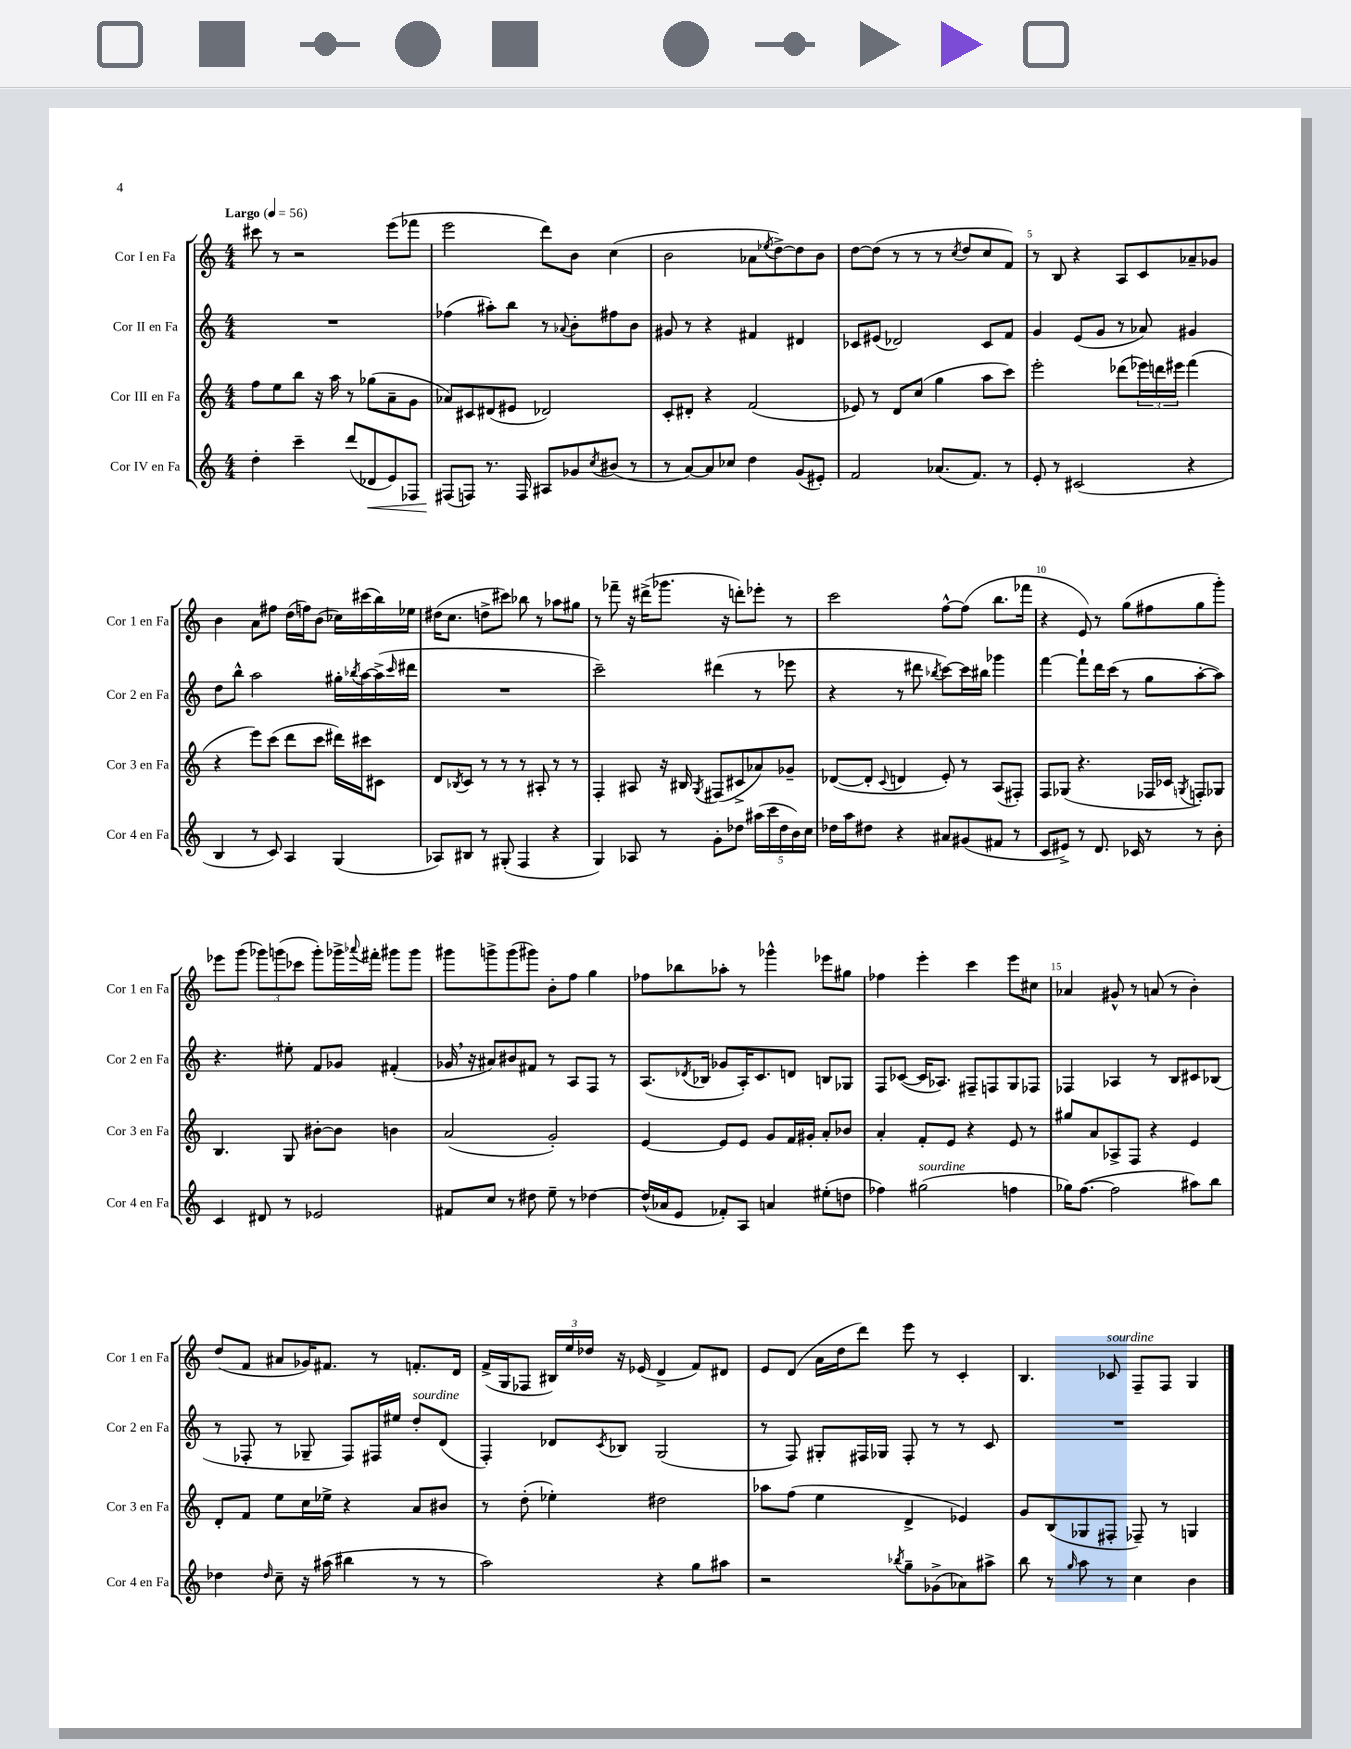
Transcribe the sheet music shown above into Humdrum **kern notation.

**kern	**dynam	**kern	**kern	**kern
*part4	*part4	*part3	*part2	*part1
*staff4	*staff4	*staff3	*staff2	*staff1
*I"Cor IV en Fa	*	*I"Cor III en Fa	*I"Cor II en Fa	*I"Cor I en Fa
*I'Cor 4 en Fa	*	*I'Cor 3 en Fa	*I'Cor 2 en Fa	*I'Cor 1 en Fa
*clefG2	*	*clefG2	*clefG2	*clefG2
*k[]	*	*k[]	*k[]	*k[]
*M4/4	*	*M4/4	*M4/4	*M4/4
*MM56	*	*MM56	*MM56	*MM56
=1	=1	=1	=1	=1
!	!	!	!	!LO:TX:a:B:t=Largo
4dd'\	.	8ff\L	1r	8ccc#X\
.	.	8ee\	.	8r
4ccc~\	.	8bb\J	.	2r
.	.	16r	.	.
.	.	16aa\	.	.
(8ddd/L	.	8r	.	.
!	!LO:HP:b	!	!	!
8d-X/	<	(8gg-X\L	.	.
8e/)	.	8a~\	.	(8eee\L
8F-X/J	.	8g\J	.	8fff-X\J
=2	=2	=2	=2	=2
(8F#X/L	.	8a-X/L)	(4ff-X\	2eee\
8Fn/J)	[	8c#X/	.	.
8.r	.	(8d#X/	8aa#X'\L)	.
.	.	8e#X/J	8bb\J	.
16F/	.	.	.	.
8A#X/L	.	2d-X/)	8r	8ddd\L)
.	.	.	8qqa-X/	.
8g-X/	.	.	8b'\L	8b\J
8qcc/	.	.	.	.
(8b#X/J	.	.	8ff#X\	(4cc\
8r	.	.	8b\J	.
=3	=3	=3	=3	=3
8r	.	8c'/L	8g#X/	2b\
[8a/L)	.	8d#X'/J	8r	.
8a/]	.	4r	4r	.
8cc-X/J	.	.	.	.
4dd\	.	(2f/	4f#X/	8a-X\L
.	.	.	.	8qee-X/
.	.	.	.	[8dd^\)
(8g/L	.	.	4d#X/	8dd\]
8e#X'/J)	.	.	.	8b\J
=4	=4	=4	=4	=4
2f/	.	8e-X/)	8c-X/L	[8dd\L
.	.	8r	(8e#X/J	(8dd\J]
.	.	8d/L	2d-X/)	8r
.	.	(8cc/J	.	8r
(8.a-X/L	.	4gg\	.	8r
.	.	.	.	8qcc/
.	.	.	.	8dd/L
8.f/J)	.	.	.	.
.	.	8aa\L	8c-/L	8cc/
8r	.	8ccc\J)	8f/J	8f/J)
=5	=5	=5	=5	=5
8e'/	.	2eee'\	4g/	8r
8r	.	.	.	8B/
(2c#X/	.	.	(8e/L	4r
.	.	.	8g/J	.
.	.	(8ddd-X\L	8r	8A/L
.	.	24eee-X\L)	8a-X/)	8c/
.	.	24dddn\	.	.
.	.	24eee#X\JJ	.	.
4r	.	(4fff\	4g#X/	8a-X~/
.	.	.	.	8g-X/J
!!LO:LB:g=z
=6	=6	=6	=6	=6
4B/	.	4r	8dd\L	4b\
.	.	.	8bb^^\J	.
8r	.	8eee\L)	2aa\	8a\L
8c/)	.	(8ccc\J	.	8ff#X\J
4A/	.	8ddd\L	.	(16dd\LL
.	.	.	.	16ffn\J)
.	.	8ccc\J	.	(8b\J
(4G/	.	16ddd#X\LL)	16gg#X'\LL	16cc-X\LL)
.	.	.	8qbb-X/	.
.	.	16ccc#X\J	[16aa\	(16ccc#X\
.	.	8c#X\J	(16aa^\]	16bb\)
.	.	.	16qqccc/	.
.	.	.	16ddd#X\JJ	16ee-X\JJ
=7	=7	=7	=7	=7
8A-X/L)	.	8d/L	1r	(16dd#X\KL
.	.	.	.	8.cc\J
.	.	8qB-X/	.	.
8B#X/J	.	8c/J	.	.
8r	.	8r	.	8ddn^\L
(8G#X'/	.	8r	.	8ccc#X\J)
4F/	.	8r	.	8bb-X\
.	.	8A#X'/	.	8r
4r	.	8r	.	8aa-X\L
.	.	8r	.	8gg#X\J
=8	=8	=8	=8	=8
4G/)	.	4F'/	2ccc~\)	8r
.	.	.	.	8fff-X~\
8A-X/	.	8A#X/	.	16r
.	.	.	.	(16ddd#X^\KL
8r	.	16r	.	8.ggg-X\J
.	.	16B#X/	.	.
.	.	8qG/	.	.
8g'\L	.	(8F#X/L	(4ddd#X\	.
.	.	.	.	16r
8dd-X\J	.	8c#X^/	.	8dddn'\L)
(20aa#X\LL	.	8a-X/)	8r	8eee-X'\J
20ccc\	.	.	.	.
20dd-\	.	.	.	.
.	.	8g-X~/J	8eee-X\	8r
20b\)	.	.	.	.
20cc\JJ	.	.	.	.
=9	=9	=9	=9	=9
16dd-X\LL	.	([8d-X/L	4r	2ccc\
16aa\J	.	.	.	.
8dd#X\J	.	8d-'/J]	.	.
.	.	8qqc/	.	.
4r	.	4dn/	8r	.
.	.	.	8ddd#X\	.
.	.	.	8qbb-X/	.
8a#X/L	.	8e'/)	[8ccc\L)	[8ff^^\L
(8g#X/	.	8r	16ccc\L]	(8ff\J]
.	.	.	16bb#X\JJ	.
8f#X/J	.	(8A/L	4ggg-X\	8.bb\L
8r	.	8F#X'/J)	.	.
.	.	.	.	16fff-X\Jk
=10	=10	=10	=10	=10
8c/L	.	8F/L	[4fff\	4r
8e#X^/J)	.	(8G-X/J	.	.
8r	.	4.r	8fff`\L]	8e/)
8.d/	.	.	16ddd\L	8r
.	.	.	(16ccc\JJ	.
.	.	.	8r	(8gg\L
16c-X/	.	.	.	.
8r	.	16F-X/LL	8gg\L	8ff#X\
.	.	16c-X/JJ	.	.
.	.	8qGn/	.	.
8r	.	8Fn'/L)	[8aa'\	8gg\
8b'\	.	8G-X/J	8aa\J])	8ggg'\J)
!!LO:LB:g=z
=11	=11	=11	=11	=11
4c/	.	4.B/	4.r	8eee-X\L
.	.	.	.	(8ggg\J
8d#X/	.	.	.	12ggg-X\L)
.	.	.	.	(12gggn\
8r	.	8G/	8ee#X'\	.
.	.	.	.	12ccc-X\J
2e-X/	.	[8b#X'\L	8f/L	8ggg'\L)
.	.	8b#\J]	8g-X/J	16ggg-X^\L
.	.	.	.	8qqaaa-X/
.	.	.	.	16fff#X'\JJ
.	.	4bn\	(4f#X'/	8ggg#X\L
.	.	.	.	8ggg#\J
=12	=12	=12	=12	=12
8f#X/L	.	(2a/	16g-X,/	8ggg#X\L
.	.	.	16r	.
8cc/J	.	.	8a#X/L)	8gggn^\
8r	.	.	8b#X/	(8ggg\
8dd#X\	.	.	8f#X/J	8ggg#X\J)
8ee~\	.	2g'/)	8r	8b'\L
8r	.	.	8A/L	8ff\J
[4dd-X\	.	.	8F/J	4gg\
.	.	.	8r	.
=13	=13	=13	=13	=13
(16dd-^^/LL]	.	[4e/	(8.A/L	8ff-X\L
16a-X/J	.	.	.	.
8e/J	.	.	.	8bb-X\
.	.	.	8qd-X/	.
.	.	.	16B-X/Jk	.
8f-X'/L)	.	8e/L]	8g-X/L	8aa-X'\J
8A/J	.	8e/J	16A'/K)	8r
.	.	.	8.c/	.
4an/	.	8g/L	.	4ggg-X^^\
.	.	16f/L	8dn/J	.
.	.	16g#X'/JJ	.	.
(8ee#X'\L	.	8a'/L	8Bn/L	8eee-X\L
8ddn\J	.	8b-X/J	8G-X/J	8gg#X\J
=14	=14	=14	=14	=14
4ff-X\)	.	4a'/	8F/L	4ff-X\
.	.	.	([8c-X/J	.
!LO:TX:a:i:t=sourdine	!	!	!	!
(2gg#X\	.	8f'/L	16c-/KL]	4eee'\
.	.	.	8.A-X/J)	.
.	.	8e/J	.	.
.	.	4r	8F#X~/L	4ccc\
.	.	.	8Fn/	.
4ffn\	.	8e/	8G/	8eee\L
.	.	8r	8F-X/J	8cc#X\J
=15	=15	=15	=15	=15
16gg-X\KL)	.	8gg#X/L	4F-X/	4a-X/
([8.ff\J	.	.	.	.
.	.	8a/	.	.
2ff\]	.	8A-X^/	4A-X/	8g#X^^/
.	.	8F/J	.	8r
.	.	4r	8r	(8an/
.	.	.	8B/L	8r
8aa#X\L)	.	4e/	8c#X/	4b'\)
8bb\J	.	.	(8B-X/J	.
!!LO:LB:g=z
=16	=16	=16	=16	=16
4dd-X\	.	8d'/L	8r	(8dd/L
.	.	8f/J	8F-X'/	8f/J
16qqdd-/	.	.	.	.
8cc~\	.	8ee\L	8r	8a#X/L
16r	.	16cc\L	8G-X~/	16g-X/K)
(16aa#X\	.	16ee-X^\JJ	.	8.f#X/J
4bb#X\	.	4r	8F-/L)	.
.	.	.	16F#X/L	8r
.	.	.	16ee#X/JJ	.
!	!	!	!LO:TX:a:i:t=sourdine	!
8r	.	8a/L	8dd'/L	8.fn'/L
8r	.	8b#X/J	(8d/J	.
.	.	.	.	16d/Jk
=17	=17	=17	=17	=17
2aa\)	.	8r	4F'/)	(16f^/LL
.	.	.	.	16G/J
.	.	(8dd'\	.	8F-X/J
.	.	4ee-X'\)	8d-X/L	24B#X/LL)
.	.	.	.	24ee/
.	.	.	.	24dd-X/JJ
.	.	.	8qc/	.
.	.	.	8B-X/J	16r
.	.	.	.	(16e-X/
4r	.	2dd#X\	(2G/	4d^/
8gg\L	.	.	.	8f/L)
8aa#X\J	.	.	.	8d#X/J
=18	=18	=18	=18	=18
2r	.	8aa-X\L	8r	8e/L
.	.	(8ff\J	8F/)	(8d/J
.	.	4ee\	8G#X'/L	16a\LL
.	.	.	.	16dd\J
.	.	.	16F#X/L	8ddd\J)
.	.	.	16G-X/JJ	.
8qbb-X/	.	.	.	.
8gg~\L	.	4d^/	8F#'/	8eee\
(8g-X^\	.	.	8r	8r
8a-X\)	.	4e-X/)	8r	4c'/
8aa#X^\J	.	.	8c/	.
=19	=19	=19	=19	=19
8bb\	.	8g/L	1r	4.B/
8r	.	(8B/	.	.
16qqgg/	.	.	.	.
8aa\	.	8G-X/	.	.
!	!	!	!	!LO:TX:a:i:t=sourdine
8r	.	8F#X'/J	.	8c-X/
4cc\	.	8F-X~/)	.	8F~/L
.	.	8r	.	8F/J
4b\	.	4Gn/	.	4G/
==	==	==	==	==
*-	*-	*-	*-	*-
